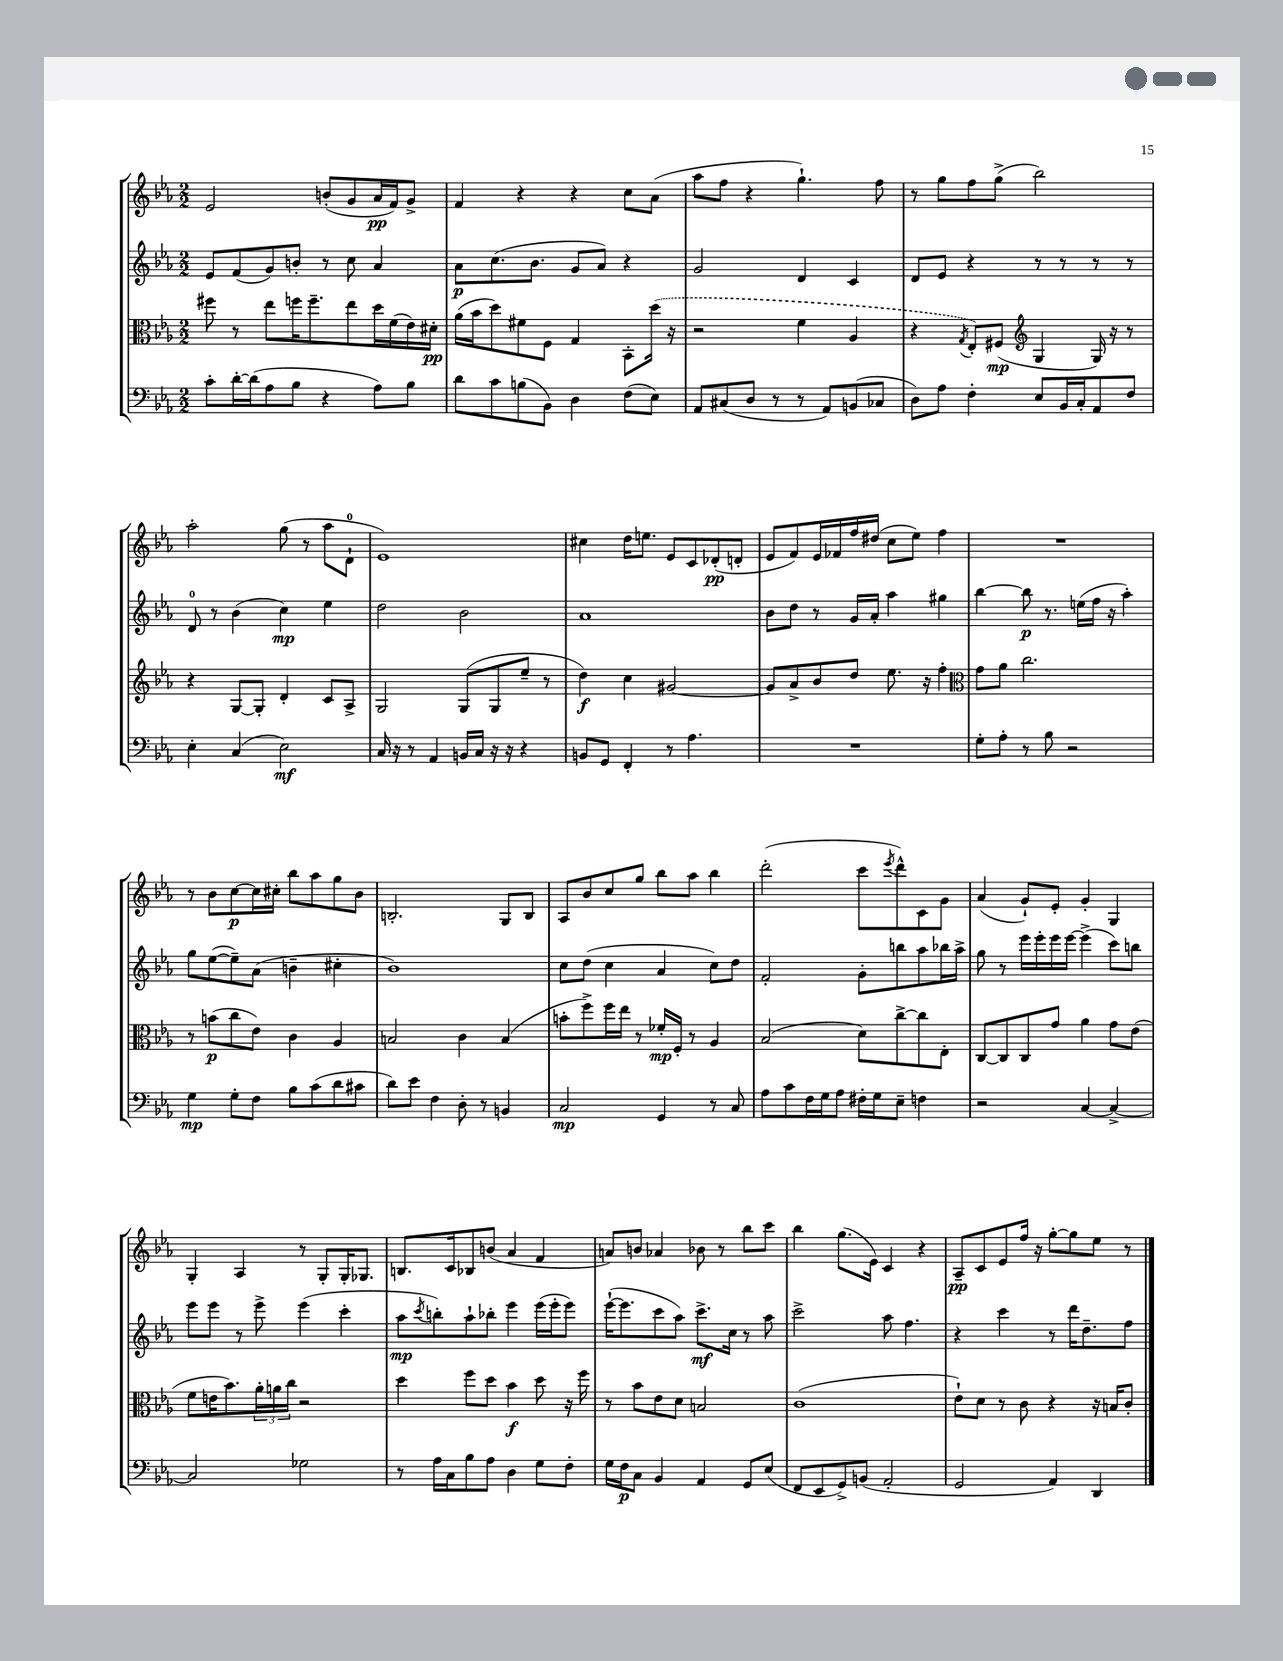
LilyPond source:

<<
\new StaffGroup <<
\new Staff = "s0" {
    \clef treble \key ees \major \numericTimeSignature \time 2/2
    ees'2 b'8-.( g'8 aes'16\pp f'16) g'8-> |
    f'4 r4 r4 c''8 aes'8( |
    aes''8 f''8 r4 g''4.-!) f''8 |
    r8 g''8 f''8 g''8->( bes''2) |
    aes''2-. g''8( r8 aes''8 d'8-0-! |
    ees'1) |
    cis''4 d''16 e''8. ees'8 c'8 des'8-.\pp( d'8-. |
    ees'8 f'8) ees'16 fes'16 f''16 dis''16( c''8 ees''8) f''4 |
    R1 |
    r8 bes'8 c''8~\p c''16 cis''16-. bes''8 aes''8 g''8 bes'8 |
    b2.-. g8 b8 |
    aes8 bes'8 c''8 g''8 bes''8 aes''8 bes''4 |
    d'''2-.( c'''8 \acciaccatura { ees'''8 } d'''8-^) c'8 g'8 |
    aes'4( g'8-!) ees'8-. g'4-. g4 |
    g4-. aes4 r8 g8-. g16-. ges8. |
    b8. c'16 bes8 b'8( aes'4 f'4 |
    a'8) b'8 aes'4 bes'8 r8 bes''8 c'''8 |
    bes''4 g''8.( ees'16) c'4 r4 |
    aes8--\pp c'8 ees'8 f''16 r16 g''8~-. g''8 ees''8 r8 \bar "|." |
}
\new Staff = "s1" {
    \clef treble \key ees \major \numericTimeSignature \time 2/2
    ees'8 f'8( g'8) b'8-. r8 c''8 aes'4 |
    aes'8\p c''8.( bes'8. g'8 aes'8) r4 |
    g'2 d'4 c'4 |
    d'8 ees'8 r4 r8 r8 r8 r8 |
    d'8-0 r8 bes'4( c''4\mp) ees''4 |
    d''2 bes'2 |
    aes'1 |
    bes'8 d''8 r8 g'16 aes'16-. aes''4 gis''4 |
    bes''4~ bes''8\p r8. e''16( f''16 r16 aes''4-.) |
    g''8 ees''8~( ees''8--) aes'8( b'4-- cis''4-. |
    bes'1) |
    c''8 d''8( c''4 aes'4 c''8) d''8 |
    f'2-. g'8-. b''8 aes''8 bes''16 aes''16-> |
    g''8 r8 ees'''16 ees'''16-. ees'''16 ees'''16~ ees'''4->( c'''8) b''8 |
    ees'''8 ees'''8 r8 ees'''8-> ees'''4( c'''4-. |
    aes''8\mp \acciaccatura { c'''8 } b''8-.) aes''8-! bes''8-. ees'''4 ees'''16( ees'''16-. ees'''8) |
    ees'''16~-!( ees'''8. c'''8 aes''8) c'''8.->\mf c''16 r8 aes''8 |
    c'''2-> aes''8 f''4. |
    r4 c'''4 r8 d'''16 d''8.-- f''8 \bar "|." |
}
\new Staff = "s2" {
    \clef alto \key ees \major \numericTimeSignature \time 2/2
    fis''8 r8 ees''8 f''16 f''8.-- ees''8 d''16 f'16( ees'16) dis'16-.\pp |
    aes'16( bes'16 d''8) fis'8 f8 g4 bes,8-. \once \slurDashed d''16( r16 |
    r2 f'4 aes4 |
    r4 \acciaccatura { g8 } ees8-.) fis8\mp( \clef treble g4 g16) r16 r8 |
    r4 g8~ g8-. d'4-. c'8 aes8-> |
    g2 g8( g8 ees''8-- r8 |
    d''4\f) c''4 gis'2~ |
    gis'8 aes'8-> bes'8 d''8 ees''8. r16 f''4-. |
    \clef alto g'8 aes'8 c''2. |
    r8 b'8\p( c''8 ees'8) c'4 aes4 |
    b2 c'4 b4( |
    b'8-. f''8->) f''16 ees''16 r8 fes'16-.\mp f16-. r8 aes4 |
    bes2( d'8) c''8~-> c''8 ees8-. |
    c8~ c8 c8 g'8 aes'4 g'8 ees'8( |
    f'8 e'16 bes'8.) \tuplet 3/2 { aes'16-. a'16 c''16 } r2 |
    d''4 f''8 d''8 bes'4\f d''8 r16 f''16 |
    r8 bes'8 ees'8 d'8 b2 |
    c'1( |
    ees'8-!) d'8 r8 c'8 r4 r16 b16 c'8-. \bar "|." |
}
\new Staff = "s3" {
    \clef bass \key ees \major \numericTimeSignature \time 2/2
    c'8-. d'16~-. d'16( aes8 bes8 r4 aes8) bes8 |
    d'8 c'8 b8( bes,8) d4 f8( ees8) |
    aes,8 cis8( d8 r8 r8 aes,8) b,8( ces8 |
    d8) aes8 f4-. ees8 bes,16 c16-. aes,8 f8 |
    ees4-. c4( ees2\mf) |
    c16 r16 r8 aes,4 b,16 c16 r16 r16 r4 |
    b,8 g,8 f,4-. r8 aes4. |
    R1 |
    g8-. aes8-. r8 bes8 r2 |
    g4\mp g8-. f8 bes8 c'8( d'8 cis'8 |
    d'8) ees'8 f4 d8-. r8 b,4 |
    c2\mp g,4 r8 c8 |
    aes8 c'8 f16 g16 aes8 fis16-. g16 ees8-- f4 |
    r2 c4~ c4~-> |
    c2 ges2 |
    r8 aes16 c16 bes8 aes8 d4 g8 f8-. |
    g16 f16\p c8 bes,4 aes,4 g,8 ees8( |
    f,8 ees,8 g,8->) b,8( aes,2-. |
    g,2 aes,4) d,4 \bar "|." |
}
>>
>>
\layout { \context { \Score \remove "Bar_number_engraver" } }
